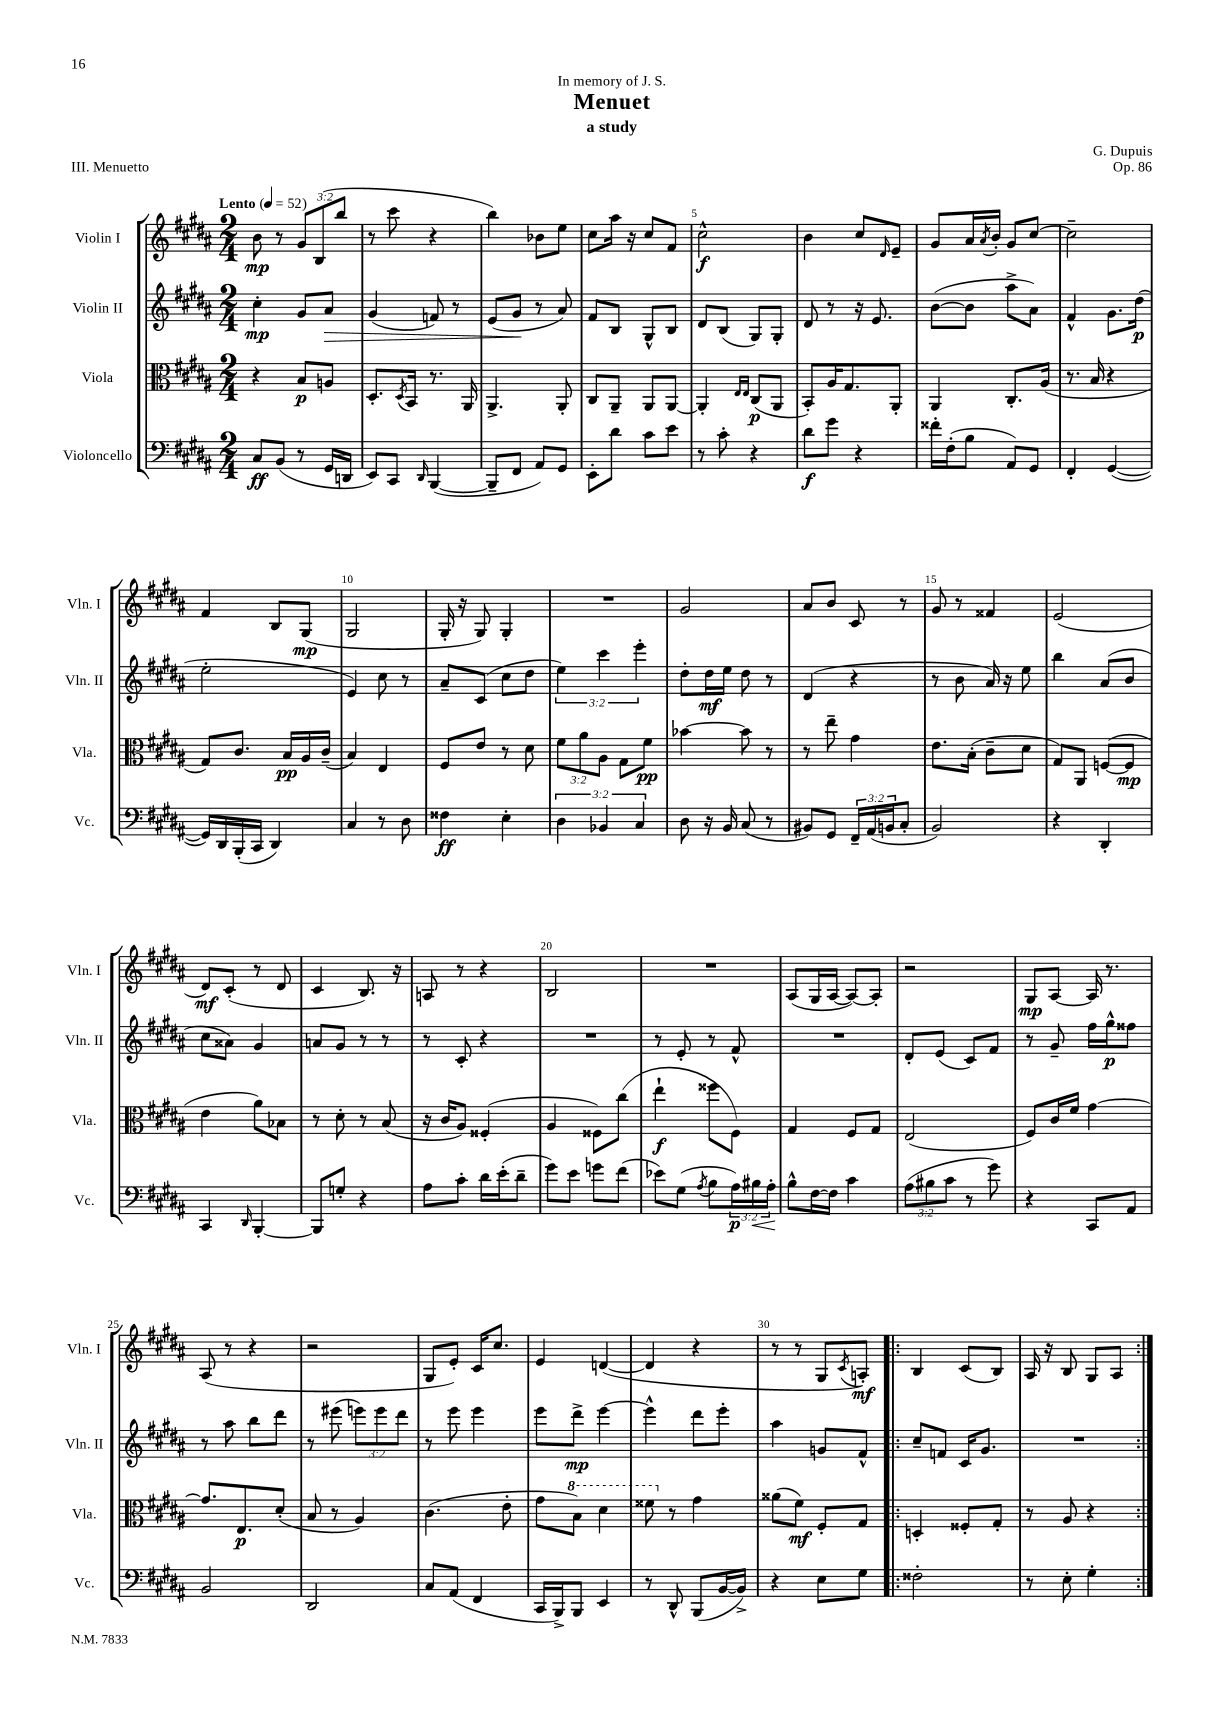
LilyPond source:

\header { title = "Menuet" composer = "G. Dupuis" subtitle = "a study" dedication = "In memory of J. S." opus = "Op. 86" piece = "III. Menuetto" }
<<
\new StaffGroup <<
\new Staff = "s0" \with { instrumentName = "Violin I" shortInstrumentName = "Vln. I" } {
    \clef treble \key b \major \numericTimeSignature \time 2/4 \override Staff.TupletNumber.text = #tuplet-number::calc-fraction-text \tempo "Lento" 4 = 52
    b'8\mp r8 \tuplet 3/2 { gis'8 b8( b''8 } |
    r8 cis'''8 r4 |
    b''4) bes'8 e''8 |
    cis''8 ais''16 r16 cis''8 fis'8 |
    cis''2-^\f |
    b'4 cis''8 \grace { dis'16 } e'8-- |
    gis'8 ais'16 \acciaccatura { ais'8 } b'16-. gis'8 cis''8~ |
    cis''2-- |
    fis'4 b8 gis8\mp( |
    gis2 |
    gis16-. r16 gis8) gis4-. |
    R2 |
    gis'2 |
    ais'8 b'8 cis'8 r8 |
    gis'8 r8 fisis'4 |
    e'2( |
    dis'8\mf) cis'8-.( r8 dis'8 |
    cis'4 b8.) r16 |
    a8 r8 r4 |
    b2 |
    R2 |
    ais8( gis16 ais16~ ais8~) ais8-. |
    r2 |
    gis8\mp ais8~ ais16 r8. |
    ais8( r8 r4 |
    r2 |
    gis8 e'8-.) cis'16 cis''8. |
    e'4 d'4~( |
    d'4 r4 |
    r8 r8 gis8 \acciaccatura { cis'8 } a8-.\mf) |
    \repeat volta 2 { b4 cis'8( b8) |
    ais16 r16 b8 gis8 ais8 | }
}
\new Staff = "s1" \with { instrumentName = "Violin II" shortInstrumentName = "Vln. II" } {
    \clef treble \key b \major \numericTimeSignature \time 2/4 \override Staff.TupletNumber.text = #tuplet-number::calc-fraction-text
    cis''4-.\mp gis'8 ais'8\> |
    gis'4( f'8) r8 |
    e'8( gis'8\! r8 ais'8) |
    fis'8 b8 gis8-^ b8 |
    dis'8 b8( gis8) gis8-. |
    dis'8 r8 r16 e'8. |
    b'8~( b'8 ais''8-> ais'8) |
    fis'4-^ gis'8. dis''16\p( |
    e''2-. |
    e'4) cis''8 r8 |
    ais'8-- cis'8( cis''8 dis''8 |
    \tuplet 3/2 { e''4) cis'''4 e'''4-. } |
    dis''8-. dis''16\mf e''16 dis''8 r8 |
    dis'4( r4 |
    r8 b'8 ais'16) r16 e''8 |
    b''4 ais'8( b'8 |
    cis''8 aisis'8) gis'4 |
    a'8 gis'8 r8 r8 |
    r8 cis'8-. r4 |
    R2 |
    r8 e'8-. r8 fis'8-^ |
    R2 |
    dis'8-. e'8( cis'8) fis'8 |
    r8 gis'8-- fis''16 gis''16-^\p fisis''8 |
    r8 ais''8 b''8 dis'''8 |
    r8 eis'''8( \tuplet 3/2 { e'''8) e'''8 dis'''8 } |
    r8 e'''8 e'''4 |
    e'''8 dis'''8->\mp e'''4~ |
    e'''4-^ dis'''8 e'''8-. |
    ais''4 g'8 fis'8-^ |
    \repeat volta 2 { cis''8-- f'8 cis'16 gis'8. |
    R2 | }
}
\new Staff = "s2" \with { instrumentName = "Viola" shortInstrumentName = "Vla." } {
    \clef alto \key b \major \numericTimeSignature \time 2/4 \override Staff.TupletNumber.text = #tuplet-number::calc-fraction-text
    r4 b8\p a8 |
    dis8.-. \acciaccatura { dis8 } b,16 r8. ais,16 |
    ais,4.-> ais,8-. |
    cis8 ais,8-- ais,8 ais,8~ |
    ais,4-. \grace { e16 e16 } cis8\p( ais,8 |
    b,8-.) ais16 gis8. ais,8-. |
    ais,4 cis8.-. ais16( |
    r8. b16 r4 |
    gis8) cis'8. b16\pp ais16 cis'16--( |
    b4) e4 |
    fis8 e'8 r8 dis'8 |
    \tuplet 3/2 { fis'8 ais'8 ais8 } gis8 fis'8\pp |
    bes'4~ bes'8 r8 |
    r8 e''8-- gis'4 |
    e'8. b16-.( cis'8-- dis'8 |
    gis8) ais,8 f8~( f8\mp |
    e'4 ais'8) bes8 |
    r8 dis'8-. r8 b8( |
    r16 cis'16 ais8) fisis4-.( |
    ais4 fisis8) cis''8( |
    e''4-!\f fisis''8 fis8) |
    gis4 fis8 gis8 |
    e2( |
    fis8) cis'16 fis'16 gis'4~ |
    gis'8. e8.\p dis'8-.( |
    b8 r8 ais4) |
    cis'4.( e'8-. |
    gis'8 \ottava #1 b'8) dis''4 |
    fisis''8 \ottava #0 r8 gis'4 |
    aisis'8( fis'8\mf) fis8-. gis8 |
    \repeat volta 2 { d4-. fisis8-. gis8-. |
    r8 ais8 r4 | }
}
\new Staff = "s3" \with { instrumentName = "Violoncello" shortInstrumentName = "Vc." } {
    \clef bass \key b \major \numericTimeSignature \time 2/4 \override Staff.TupletNumber.text = #tuplet-number::calc-fraction-text
    cis8\ff b,8( r8 gis,16 d,16 |
    e,8) cis,8 \grace { dis,16 } b,,4~( |
    b,,8-- fis,8 ais,8) gis,8 |
    e,8-. dis'8 cis'8 e'8 |
    r8 cis'8-. r4 |
    dis'8\f gis'8 r4 |
    fisis'16-. fis16-.( b8 ais,8) gis,8 |
    fis,4-. gis,4~( |
    gis,16) dis,16 b,,16-.( cis,16 dis,4) |
    cis4 r8 dis8 |
    fisis4\ff e4-. |
    \tuplet 3/2 { dis4 bes,4 cis4 } |
    dis8 r16 b,16 cis8( r8 |
    bis,8) gis,8 \tuplet 3/2 { fis,16-- ais,16( b,16 } cis8-. |
    b,2) |
    r4 dis,4-. |
    cis,4 \grace { dis,16 } b,,4~-. |
    b,,8 g8-. r4 |
    ais8 cis'8-. dis'16 e'16-.( dis'8-- |
    gis'8) e'8 g'8 fis'8( |
    ees'8) gis8( \acciaccatura { ais8 } b8 \tuplet 3/2 { ais16\p) bis16\< ais16-. } |
    b8-^\! fis16~ fis16 cis'4 |
    \tuplet 3/2 { ais8( bis8 cis'8 } r8 gis'8) |
    r4 cis,8 ais,8 |
    b,2 |
    dis,2 |
    cis8 ais,8( fis,4 |
    cis,16 b,,16->) b,,8 e,4 |
    r8 dis,8-^ b,,8( b,16~ b,16->) |
    r4 e8 gis8 |
    \repeat volta 2 { fisis2-. |
    r8 e8-. gis4-. | }
}
>>
>>
\layout { \context { \Score \override BarNumber.break-visibility = ##(#f #t #t) barNumberVisibility = #(every-nth-bar-number-visible 5) } }
